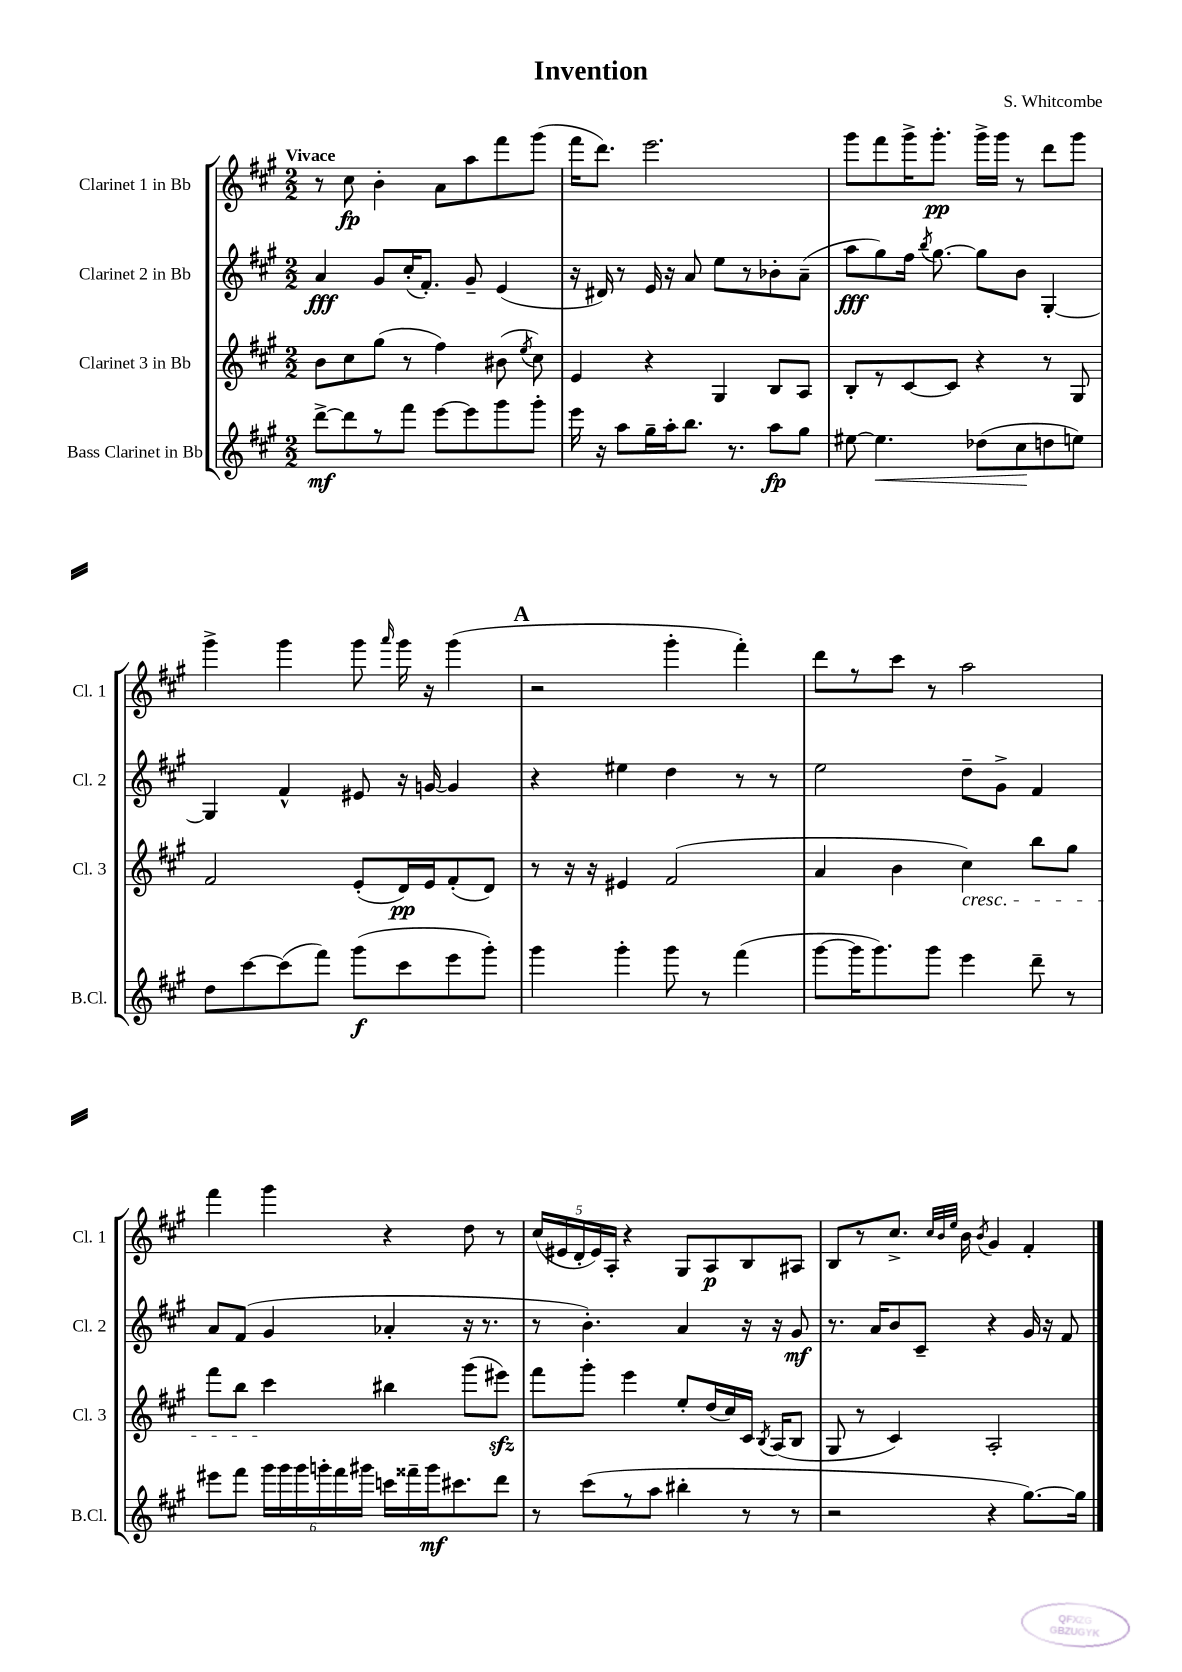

**kern	**kern	**kern	**kern
*staff4	*staff3	*staff2	*staff1
*clefG2	*clefG2	*clefG2	*clefG2
*k[f#c#g#]	*k[f#c#g#]	*k[f#c#g#]	*k[f#c#g#]
*M2/2	*M2/2	*M2/2	*M2/2
[8ddd^	8b	4a	8r
8ddd]	8cc#	.	8cc#
8r	(8gg#	8g#	4b'
8fff#	8r	(16cc#'	.
.	.	8.f#')	.
[8eee	4ff#)	.	8a
8eee]	.	8g#~	8aa
8ggg#	(8b#	(4e	8fff#
.	8qee	.	.
8ggg#'	8cc#)	.	(8ggg#
=	=	=	=
16eee	4e	16r	16fff#
16r	.	16d#)	8.ddd)
8aa	.	8r	.
16gg#~	4r	16e	2.eee
16aa'	.	16r	.
8.bb	.	8a	.
.	4G#	8ee	.
8.r	.	.	.
.	.	8r	.
8aa	8B	8b-'	.
8gg#	8A	(8a~	.
=	=	=	=
[8ee#	8B'	8aa	8ggg#
4.ee#]	8r	8gg#)	8fff#
.	[8c#	16ff#	16ggg#^
.	.	8qbb	.
.	.	[8.gg#	8.ggg#'
.	8c#]	.	.
(8dd-	4r	8gg#]	16ggg#^
.	.	.	16ggg#
8cc#	.	8b	8r
8dd	8r	[4G#'	8ddd
8ee)	8G#	.	8ggg#
=	=	=	=
8dd	2f#	4G#]	4ggg#^
[8ccc#	.	.	.
(8ccc#]	.	4f#^^	4ggg#
8fff#)	.	.	.
(8ggg#	(8e'	8e#	8ggg#
.	.	.	16qqaaa
8ccc#	16d)	16r	16ggg#
.	16e	[16g	16r
8eee	(8f#'	4g]	(4ggg#
8ggg#')	8d)	.	.
=	=	=	=
4ggg#	8r	4r	2r
.	16r	.	.
.	16r	.	.
4ggg#'	4e#	4ee#	.
8ggg#	(2f#	4dd	4ggg#'
8r	.	.	.
(4fff#	.	8r	4fff#')
.	.	8r	.
=	=	=	=
[8ggg#	4a	2ee	8ddd
16ggg#]	.	.	8r
8.ggg#)	.	.	.
.	4b	.	8ccc#
8ggg#	.	.	8r
4eee	4cc#)	8dd~	2aa
.	.	8g#^	.
8ddd~	8bb	4f#	.
8r	8gg#	.	.
=	=	=	=
8eee#	8fff#	8a	4fff#
8fff#	8bb	(8f#	.
24ggg#	4ccc#	4g#	4ggg#
24ggg#	.	.	.
24ggg#	.	.	.
24ggg'	.	.	.
24fff#	.	.	.
24ggg#	.	.	.
16ccc	4bb#	4a-'	4r
16fff##~	.	.	.
16ggg#	.	.	.
8.ccc#	.	.	.
.	(8ggg#	16r	8dd
.	.	8.r	.
8ddd	8eee#)	.	8r
=	=	=	=
8r	8fff#	8r	(20cc#
.	.	.	20e#
.	.	.	20d'
(8ccc#	8ggg#'	4.b')	.
.	.	.	20e#)
.	.	.	20A'
8r	4eee	.	4r
8aa	.	.	.
4bb#'	8ee'	4a	8G#
.	(16dd	.	8A
.	16cc#)	.	.
8r	16c#	16r	8B
.	8qB	.	.
.	(16A	16r	.
8r	8B	8g#	8A#
=	=	=	=
2r	8G#	8.r	8B
.	8r	.	8r
.	.	16a	.
.	4c#)	8b	8.cc#^
.	.	8c#~	.
.	.	.	32qqcc#
.	.	.	32qqb
.	.	.	32qqee
.	.	.	16b
.	.	.	8qb
4r	2A'	4r	4g#
[8.gg#)	.	16g#	4f#'
.	.	16r	.
.	.	8f#	.
16gg#]	.	.	.
==	==	==	==
*-	*-	*-	*-
